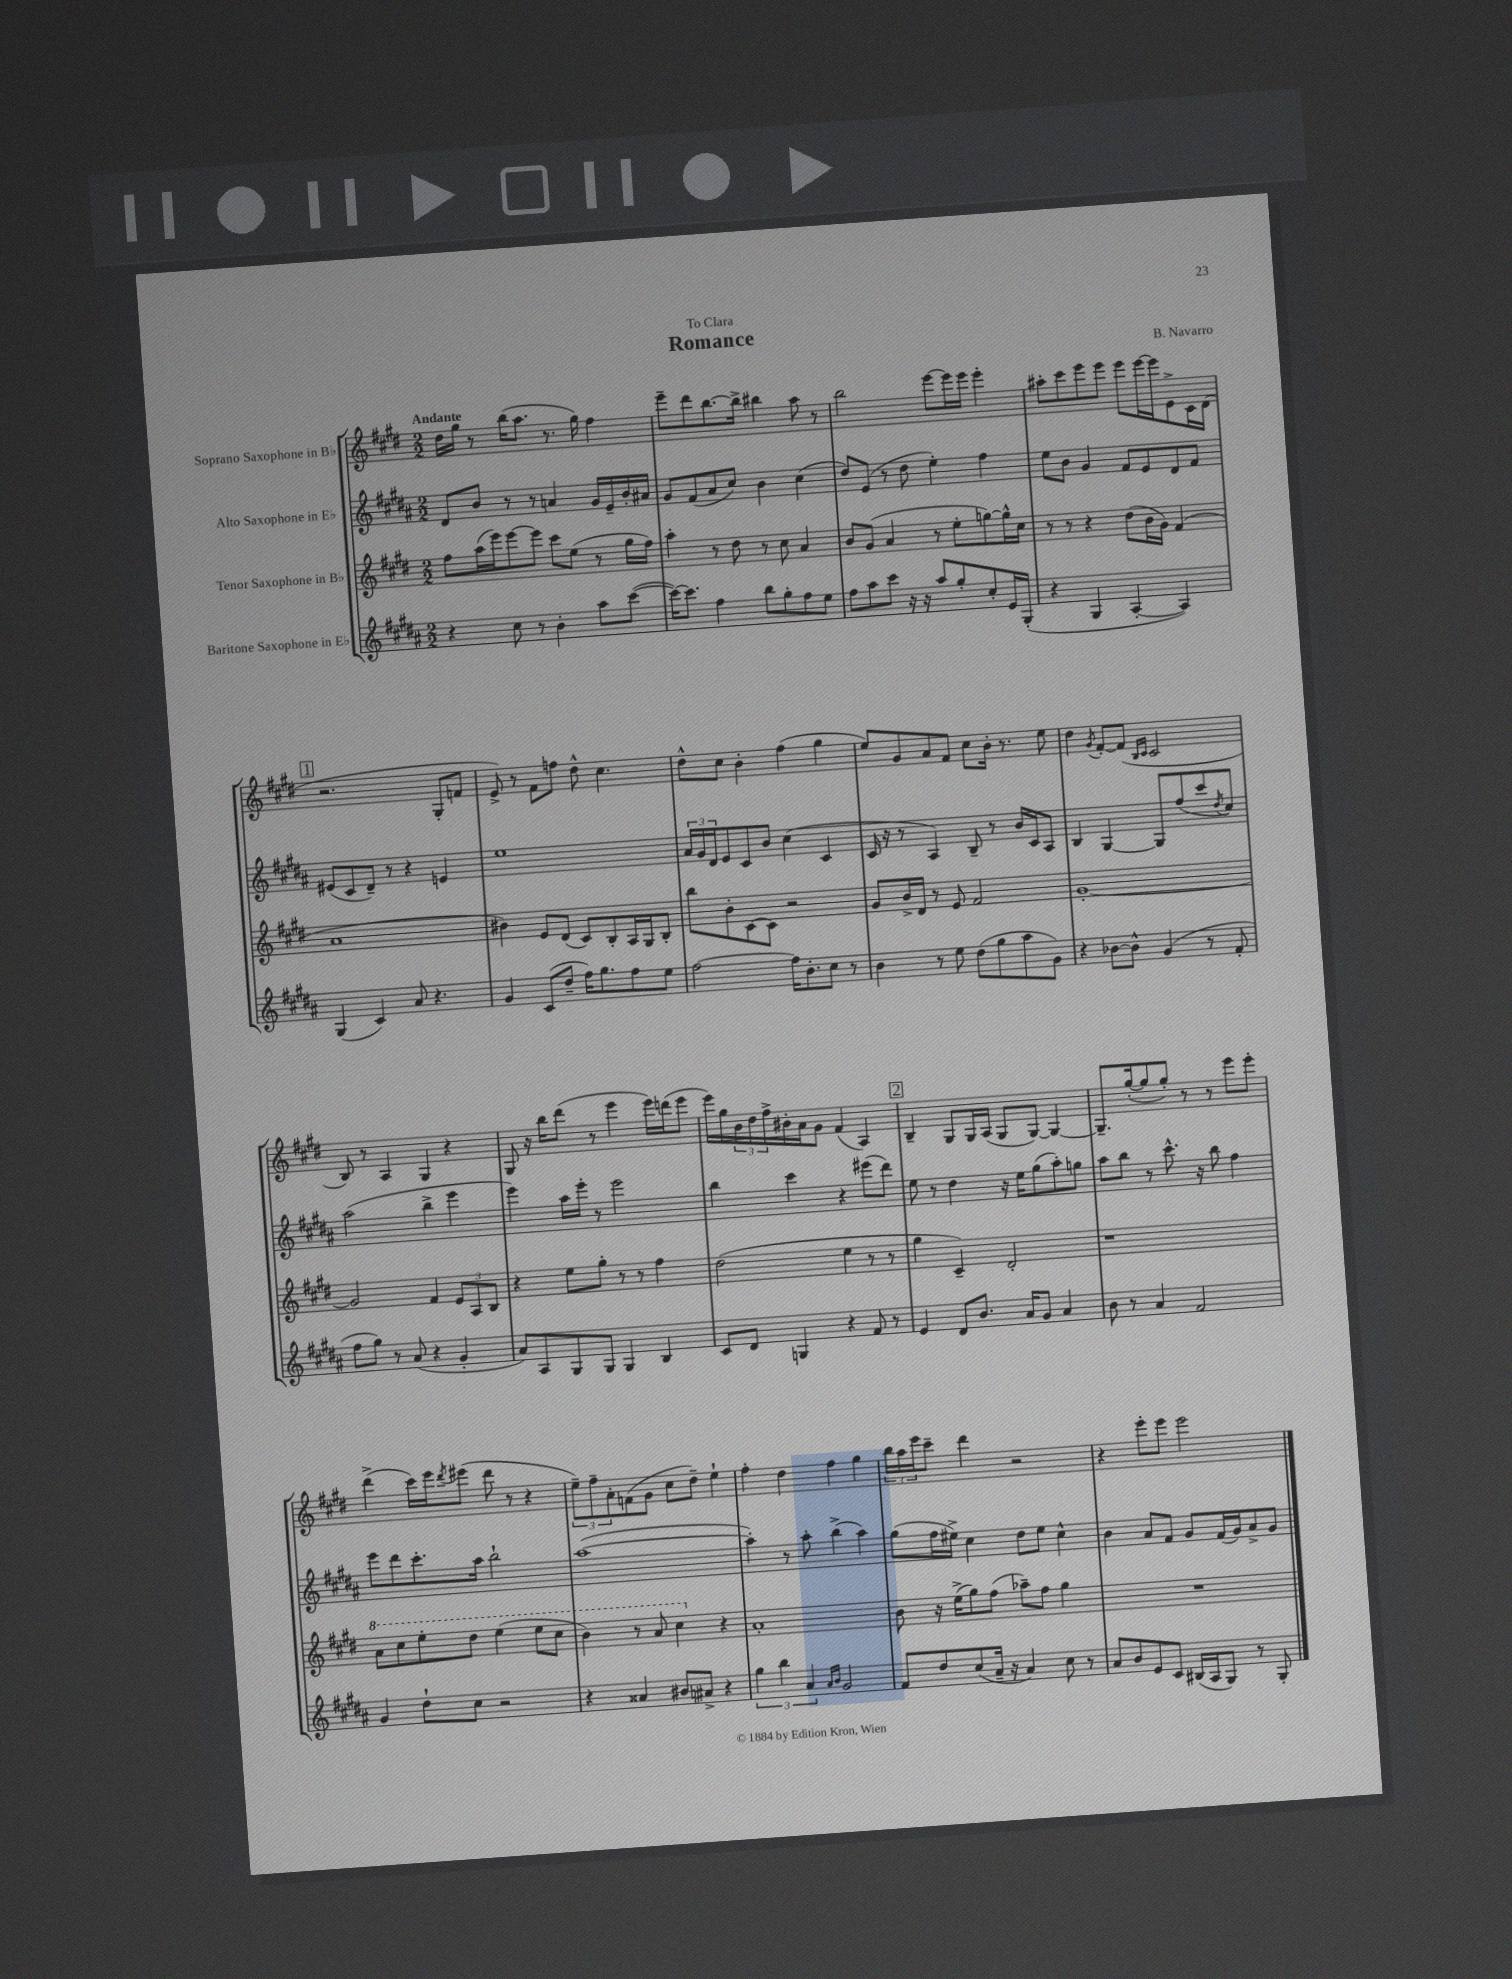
\header { title = "Romance" composer = "B. Navarro" dedication = "To Clara" }
<<
\new StaffGroup <<
\new Staff = "s0" \with { instrumentName = "Soprano Saxophone in Bb" } {
    \clef treble \key e \major \numericTimeSignature \time 2/2 \tempo "Andante"
    dis''16 gis''16 r8 b''16( a''8. r8. gis''16) fis''4 |
    e'''8-- dis'''8 b''8.~ b''16-> bis''4 a''8 r8 |
    b''2 e'''8~ e'''16 e'''16 e'''4-. |
    ais''8-. cis'''8 e'''8 e'''8 e'''8 e'''16~ e'''16 e'8-> cis'16 dis'16( |
    \mark \markup { \box "1" } r2. gis8-. f'8 |
    e'8->) r8 fis'8 f''8 dis''8-^ cis''4. |
    dis''8-^ cis''8 b'4-. fis''4( gis''4 |
    e''8) gis'8 a'8 fis'8 cis''8 b'16-. r8. e''8 |
    dis''4 \acciaccatura { gis'8 } fis'8~-. fis'8( \grace { b16 cis'16 } cis'2 |
    b8) r8 a4 gis4 r4 |
    gis8 r16 b''16 dis'''8( r8 e'''4 e'''16) d'''16( e'''8 |
    e'''16) gis''16 \tuplet 3/2 { b'16 dis''16 fis''16-> } bis'16-. a'16 gis'8 fis'4( a4) |
    \mark \markup { \box "2" } b4-- gis8 gis16 a16( gis8 gis8~) gis4~ |
    gis8.-- gis''16~-.( gis''8 gis''8-.) r8 r8 e'''8 e'''8-. |
    dis'''4->( cis'''16) e'''16 \acciaccatura { dis'''8 } eis'''8( dis'''8 r8 r4 |
    \tuplet 3/2 { e''8--) fis''8-- a'8-. } f'8( gis'8 cis''8 dis''8--) e''4-! |
    fis''4-. dis''4 fis''4 gis''4 |
    \tuplet 3/2 { b''16 a''16 e'''16 } cis'''8-- dis'''4 r2 |
    r4 e'''8-. e'''8 e'''2 \bar "|." |
}
\new Staff = "s1" \with { instrumentName = "Alto Saxophone in Eb" } {
    \clef treble \key b \major \numericTimeSignature \time 2/2
    dis'8 b'8 r8 r8 a'4 gis'16 e'16-- b'16-. ais'16 |
    gis'8 fis'8( ais'8 cis''8) b'4 cis''4( |
    dis''8) e'8( r8 dis''8 e''4-.) fis''4 |
    e''8 b'8 gis'4 fis'8 e'8 dis'8 fis'8 |
    \mark \markup { \box "1" } eis'8( cis'8 dis'8--) r8 r4 e'4 |
    e''1 |
    \tuplet 3/2 { ais'16 gis'16 dis'16 } e'8 cis'8 b'8 cis''4( cis'4 |
    cis'16 r16 r8 ais4) b8-- r8 b'16 cis'16 ais8 |
    b4 gis4~ gis8 fis''8( cis'''8 \acciaccatura { dis''8 } cis''8) |
    ais''2( b''4-> e'''4 |
    e'''4) ais''16 e'''16-. r8 e'''2 |
    b''4 cis'''4 r4 eis'''8( dis'''8) |
    \mark \markup { \box "2" } e''8 r8 dis''4 r16 e''16 gis''8( ais''8-.) g''8 |
    ais''8 b''8 r8 cis'''8.-^ r16 b''8 fis''4 |
    e'''8 dis'''8 cis'''8.-. ais''16 b''2-! |
    ais''1~( |
    ais''4-.) r8 ais''8-. b''4->( ais''4) |
    gis''8( fis''16 eis''16->) cis''4 dis''8 eis''8 cis''4-^ |
    b'4 ais'8 fis'8 gis'8 fis'16( gis'16) ais'8-> gis'8 \bar "|." |
}
\new Staff = "s2" \with { instrumentName = "Tenor Saxophone in Bb" } {
    \clef treble \key e \major \numericTimeSignature \time 2/2
    fis''8 a''16( e'''16) e'''8~ e'''8 cis'''8 e''8( r8 gis''16 fis''16) |
    a''4-. r8 dis''8 r8 cis''8 a'4 |
    b'8 gis'8( a'4 r8 e''8-. g''8~) g''16-^ cis''16 |
    r8 r8 r4 dis''8( b'16 gis'16) fis'4( |
    \mark \markup { \box "1" } a'1 |
    bis'4) e'8 dis'8( cis'8) b8-. a16 gis16 b8-. |
    b''8 b'8-. cis'8~ cis'8 r2 |
    gis'8 b'16-> dis'16 r8 e'8 fis'2 |
    gis'1~-. |
    gis'2 fis'4 \tuplet 3/2 { e'8 a8 b8 } |
    r4 e''8 gis''8-. r8 r8 fis''4 |
    dis''2( e''4 r8 r8 |
    \mark \markup { \box "2" } gis''4 cis'4--) dis'2-. |
    r1 |
    \ottava #1 a''8 cis'''8 e'''8-. dis'''8 e'''4( e'''8 cis'''8 |
    b''4) r8 a''8 cis'''4 \ottava #0 r4 |
    a'1-. |
    b'8 r16 e''16->( gis''8) fis''8( aes''8--) fis''8 gis''4 |
    R1 \bar "|." |
}
\new Staff = "s3" \with { instrumentName = "Baritone Saxophone in Eb" } {
    \clef treble \key b \major \numericTimeSignature \time 2/2
    r4 cis''8 r8 b'4-. ais''8 cis'''8~( |
    cis'''16~) cis'''8. fis''4 b''8 gis''8-. fis''8 e''8 |
    fis''8 ais''8 cis'''8 r16 r16 ais''8 gis''8-. cis''8-. e'16 gis16-.( |
    r4 gis4 ais4~-. ais4) |
    \mark \markup { \box "1" } gis4( cis'4) ais'8 r4. |
    gis'4 cis'8( dis''8-- fis''16) gis''8. fis''8 e''8 |
    fis''2~ fis''16 b'8.-. cis''8 r8 |
    b'4 r8 e''8 dis''8( gis''8 ais''8 gis'8) |
    r4 bes'8~ bes'8-^ gis'4( r8 fis'8-. |
    fis''8 gis''8) r8 ais'8( r4 gis'4-. |
    ais'8) ais8 gis8 gis8 gis4 b4 |
    cis'8 dis'8 g4 r4 fis'8 r8 |
    \mark \markup { \box "2" } e'4 dis'8 b'8. ais'16 gis'8 ais'4 |
    b'8 r8 ais'4 fis'2 |
    gis'4 dis''8-! cis''8 r2 |
    r4 aisis'4 bis'8 ais'8-> r4 |
    \tuplet 3/2 { gis''4 b''4 ais'4 } \grace { ais'16 b'16 } gis'2 |
    fis'8 dis''8 cis''8( ais'16-- r16 ais'4) cis''8 r8 |
    ais'8 b'8 e'8 cis'8 bis16( ais16 gis8) r8 gis8-. \bar "|." |
}
>>
>>
\layout { \context { \Score \remove "Bar_number_engraver" } }
